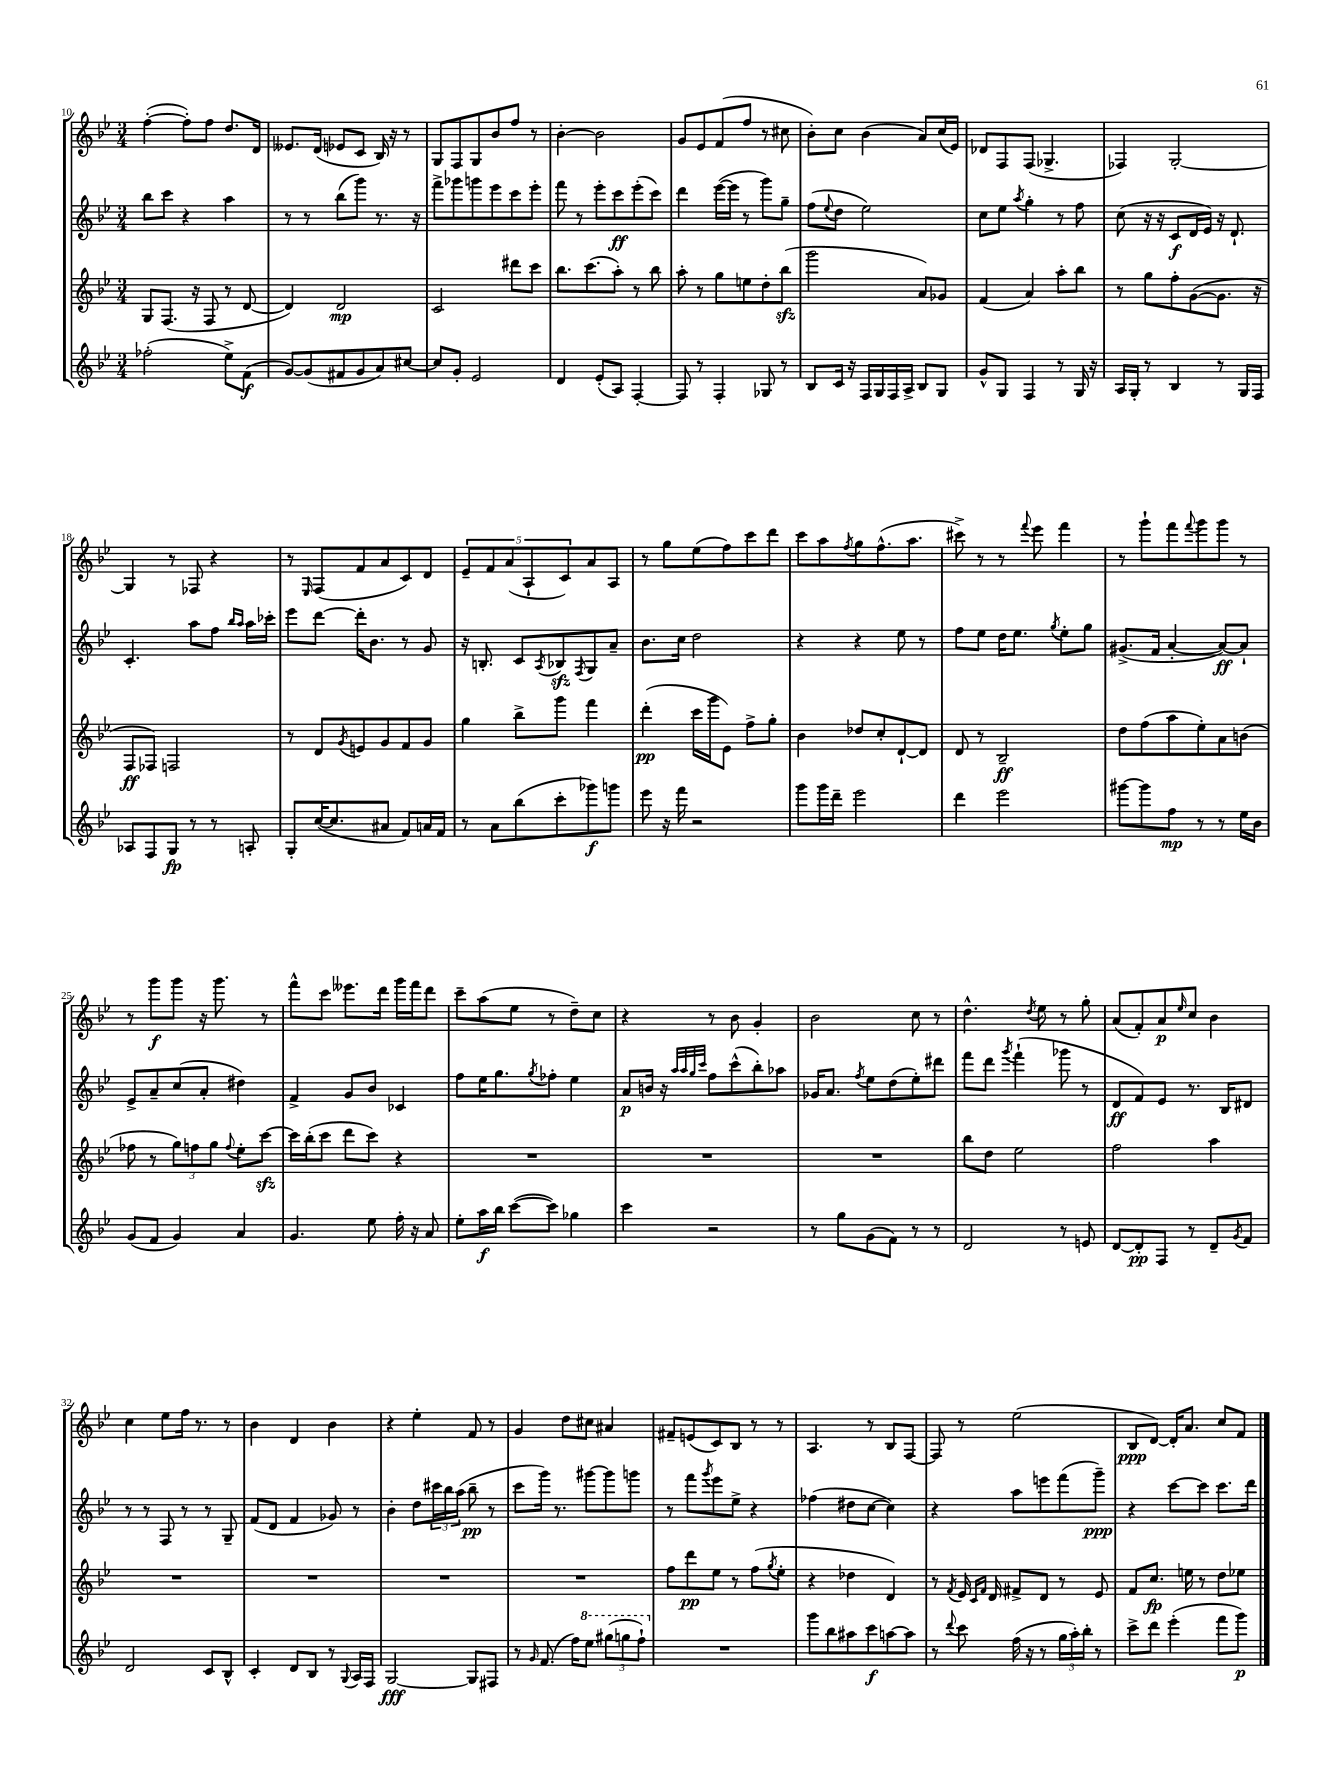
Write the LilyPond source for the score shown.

<<
\new StaffGroup <<
\new Staff = "s0" {
    \clef treble \key bes \major \numericTimeSignature \time 3/4
    f''4~-.( f''8-.) f''8 d''8. d'16 |
    eeses'8. d'16( ees'8 c'8 bes16) r16 r8 |
    g8 f8 g8 bes'8 f''8 r8 |
    bes'4~-. bes'2 |
    g'8 ees'8 f'8( f''8 r8 cis''8 |
    bes'8-.) c''8 bes'4( a'8) c''16( ees'16) |
    des'8 f8 f8( ges4.-> |
    fes4) g2~-. |
    g4 r8 fes8 r4 |
    r8 \grace { ees16 } f8( f'8 a'8 c'8) d'8 |
    \tuplet 5/4 { ees'8-- f'8 a'8( a8-! c'8) } a'8 a8 |
    r8 g''8 ees''8( f''8) c'''8 d'''8 |
    c'''8 a''8 \acciaccatura { f''8 } g''8 f''8.-^( a''8. |
    cis'''8->) r8 r8 \appoggiatura { f'''8 } ees'''8 f'''4 |
    r8 g'''8-! f'''8 \appoggiatura { f'''8 } g'''8 g'''8 r8 |
    r8 g'''8\f g'''8 r16 g'''8. r8 |
    f'''8-^ c'''8 eeses'''8. d'''16 g'''16 f'''16 d'''8 |
    c'''8-- a''8( ees''8 r8 d''8--) c''8 |
    r4 r8 bes'8 g'4-. |
    bes'2 c''8 r8 |
    d''4.-^ \acciaccatura { d''8 } ees''8 r8 g''8-. |
    a'8( f'8-.) a'8\p \grace { ees''16 } c''8 bes'4 |
    c''4 ees''8 f''16 r8. r8 |
    bes'4 d'4 bes'4 |
    r4 ees''4-. f'8 r8 |
    g'4 d''8 cis''8 ais'4 |
    fis'8-- e'8( c'8) bes8 r8 r8 |
    a4. r8 bes8 f8~ |
    f8 r8 ees''2( |
    bes8\ppp d'8~) d'16-. a'8. c''8 f'8 \bar "|." |
}
\new Staff = "s1" {
    \clef treble \key bes \major \numericTimeSignature \time 3/4
    bes''8 c'''8 r4 a''4 |
    r8 r8 bes''8( g'''8) r8. r16 |
    f'''8-> ges'''8 g'''8 ees'''8 c'''8 ees'''8-. |
    f'''8 r8 ees'''8-. c'''8\ff ees'''8-.( c'''8) |
    d'''4 ees'''16~( ees'''16 r8 g'''8) g''8-- |
    f''8( \appoggiatura { ees''8 } d''8 ees''2) |
    c''8 ees''8 \acciaccatura { a''8 } g''4-. r8 f''8 |
    c''8( r16 r16 c'8\f d'16 ees'16) r16 d'8.-! |
    c'4.-. a''8 f''8 \grace { bes''16 a''16 } a''16 ces'''16-. |
    ees'''8 d'''8~ d'''16-. bes'8. r8 g'8 |
    r16 b8.-. c'8 \acciaccatura { a8 } bes8\sfz \acciaccatura { f8 } g8 a'8-- |
    bes'8. c''16 d''2 |
    r4 r4 ees''8 r8 |
    f''8 ees''8 d''16 ees''8. \acciaccatura { g''8 } ees''8-. g''8 |
    gis'8.->( f'16 a'4~-. a'8~\ff) a'8-! |
    ees'8-> a'8-- c''8( a'8-. dis''4) |
    f'4-> g'8 bes'8 ces'4 |
    f''8 ees''16 g''8. \acciaccatura { g''8 } fes''8-. ees''4 |
    a'8\p b'16 r16 \grace { a''32 a''32 g''32 c'''32 } f''8 c'''8-^( bes''8-.) aes''8 |
    ges'16 a'8. \acciaccatura { f''8 } ees''8 d''8( ees''8-.) dis'''8 |
    f'''8 d'''8 \acciaccatura { g'''8 } f'''4-!( ges'''8 r8 |
    d'8\ff f'8) ees'8 r8. bes16 dis'8 |
    r8 r8 f8 r8 r8 g8-- |
    f'8( d'8 f'4 ges'8) r8 |
    bes'4-. d''8 \tuplet 3/2 { cis'''16 bes''16 a''16( } bes''8--\pp r8 |
    c'''8 g'''16) r8. gis'''8~ gis'''8 g'''8 |
    r8 f'''8 \acciaccatura { g'''8 } ees'''8 ees''8-> r4 |
    fes''4( dis''8 c''8~ c''4) |
    r4 a''8 e'''8 f'''8( g'''8--\ppp) |
    r4 c'''8~ c'''8 c'''8. d'''16 \bar "|." |
}
\new Staff = "s2" {
    \clef treble \key bes \major \numericTimeSignature \time 3/4
    g8 f8.( r16 f8 r8 d'8~ |
    d'4) d'2\mp |
    c'2 dis'''8 c'''8 |
    bes''8. c'''8.( a''8-.) r8 bes''8 |
    a''8-. r8 g''8 e''8 d''8-. bes''8\sfz( |
    g'''2 a'8) ges'8 |
    f'4( a'4) a''8-. bes''8 |
    r8 g''8 f''8-. g'8~( g'8. r16 |
    f8\ff fes8) f2 |
    r8 d'8 \acciaccatura { g'8 } e'8 g'8 f'8 g'8 |
    g''4 bes''8-> g'''8 f'''4 |
    d'''4-.\pp( c'''16 g'''16 ees'8) f''8-> g''8-. |
    bes'4 des''8 c''8-. d'8~-! d'8 |
    d'8 r8 bes2--\ff |
    d''8 f''8( a''8 ees''8-.) a'8 b'8( |
    fes''8 r8 \tuplet 3/2 { g''8) f''8 g''8 } \appoggiatura { f''8 } ees''8-. c'''8~\sfz |
    c'''16 bes''16-.( c'''8 d'''8 c'''8) r4 |
    R2. |
    R2. |
    R2. |
    bes''8 d''8 ees''2 |
    f''2 a''4 |
    R2. |
    R2. |
    R2. |
    R2. |
    f''8 d'''8\pp ees''8 r8 f''8( \acciaccatura { g''8 } ees''8-. |
    r4 des''4 d'4) |
    r8 \acciaccatura { f'8 } ees'16 \grace { c'16 f'16 } d'16 fis'8-> d'8 r8 ees'8 |
    f'8 c''8.\fp e''16 r8 d''8 ees''8 \bar "|." |
}
\new Staff = "s3" {
    \clef treble \key bes \major \numericTimeSignature \time 3/4
    fes''2-.( ees''8->) f'8\f( |
    g'8~) g'8( fis'8 g'8 a'8) cis''8~ |
    cis''8 g'8-. ees'2 |
    d'4 ees'8-.( a8) f4~-. |
    f8 r8 f4-. ges8 r8 |
    bes8 c'16 r16 f16 g16 f16 a16-> bes8 g8 |
    g'8-^ g8 f4 r8 g16 r16 |
    a16 g16-. r8 bes4 r8 g16 f16 |
    aes8 f8 g8\fp r8 r8 a8-. |
    g8-. c''16~( c''8. ais'8 f'8) a'16 f'16 |
    r8 a'8 bes''8( c'''8-. ges'''8\f) g'''8 |
    ees'''8 r16 f'''16 r2 |
    g'''8 g'''16 d'''16-- ees'''2 |
    d'''4 ees'''2 |
    gis'''8~ gis'''8 f''8\mp r8 r8 ees''16 bes'16 |
    g'8( f'8 g'4) a'4 |
    g'4. ees''8 f''16-. r16 a'8 |
    ees''8-. a''16\f bes''16 c'''8~( c'''8) ges''4 |
    c'''4 r2 |
    r8 g''8 g'8( f'8) r8 r8 |
    d'2 r8 e'8 |
    d'8~ d'8-.\pp f8 r8 d'8-- \acciaccatura { g'8 } f'8 |
    d'2 c'8 bes8-^ |
    c'4-. d'8 bes8 r8 \appoggiatura { g8 } a16 f16 |
    g2~\fff g8 fis8 |
    r8 \grace { g'16 } f'8.( f''16) \ottava #1 ees'''8 \tuplet 3/2 { gis'''8( g'''8 f'''8-!) \ottava #0 } |
    R2. |
    g'''8 bes''8 ais''8 c'''8\f a''8~ a''8 |
    r8 \appoggiatura { d'''8 } c'''8 f''16( r16 r8 \tuplet 3/2 { g''16 a''16-.) bes''16-. } r8 |
    c'''8-> d'''8 ees'''4-.( f'''8 g'''8\p) \bar "|." |
}
>>
>>
\layout { \context { \Score currentBarNumber = #10 } }
